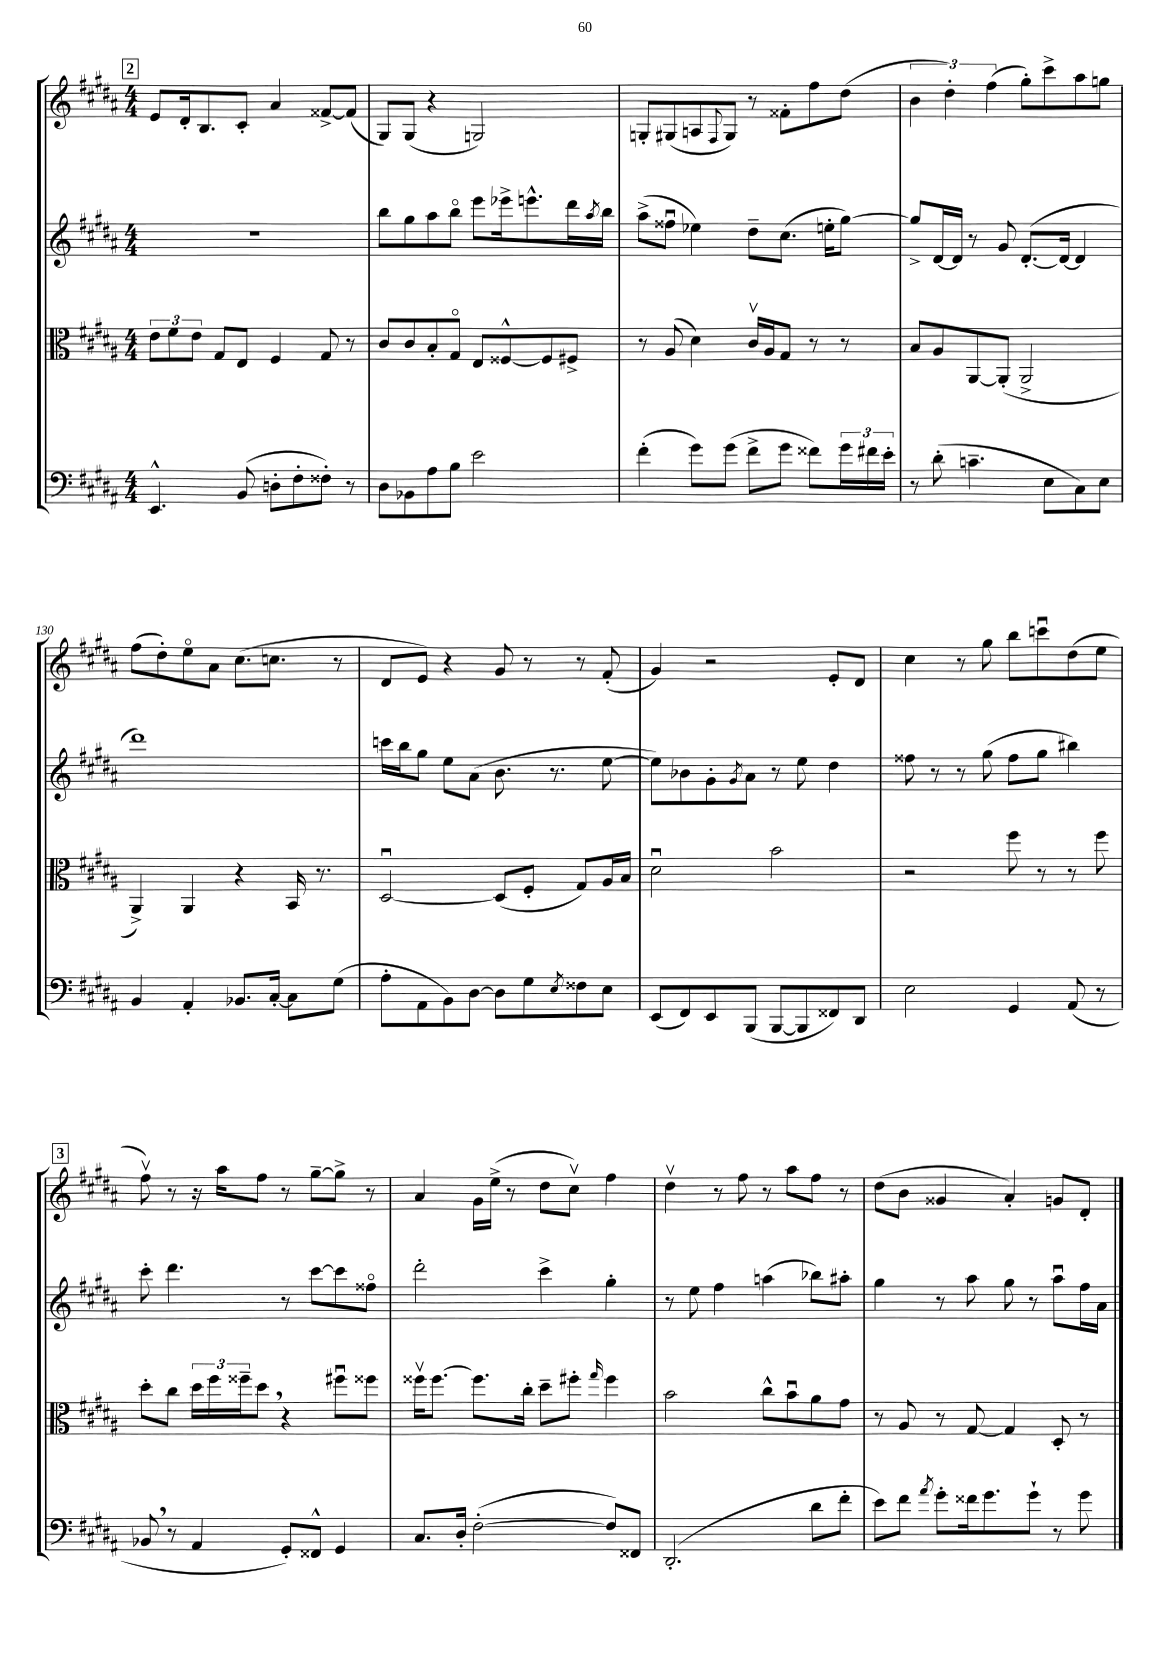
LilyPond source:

<<
\new StaffGroup <<
\new Staff = "s0" {
    \clef treble \key b \major \numericTimeSignature \time 4/4
    \mark \markup { \box "2" } e'8 dis'16-. b8. cis'8-. ais'4 fisis'8~-> fisis'8( |
    gis8) gis8( r4 g2) |
    g8-. gis8( a8 \appoggiatura { fis8 } gis8) r8 fisis'8-. fis''8 dis''8( |
    \tuplet 3/2 { b'4 dis''4-.) fis''4( } gis''8-.) cis'''8-> ais''8 g''8 |
    fis''8( dis''8-.) e''8\flageolet ais'8 cis''8.( c''8. r8 |
    dis'8 e'8) r4 gis'8 r8 r8 fis'8-.( |
    gis'4) r2 e'8-. dis'8 |
    cis''4 r8 gis''8 b''8 c'''8\downbow dis''8( e''8 |
    \mark \markup { \box "3" } fis''8\upbow) r8 r16 ais''16 fis''8 r8 gis''8~-- gis''8-> r8 |
    ais'4 gis'16 e''16->( r8 dis''8 cis''8\upbow) fis''4 |
    dis''4\upbow r8 fis''8 r8 ais''8 fis''8 r8 |
    dis''8( b'8 gisis'4 ais'4-.) g'8 dis'8-. \bar "|." |
}
\new Staff = "s1" {
    \clef treble \key b \major \numericTimeSignature \time 4/4
    \mark \markup { \box "2" } r1 |
    b''8 gis''8 ais''8 b''8\flageolet e'''8 ees'''16-> e'''8.-^ dis'''16 \acciaccatura { ais''8 } b''16 |
    ais''8->( fisis''8\downbow ees''4) dis''8-- cis''8.( e''16-. gis''8~) |
    gis''8-> dis'16~ dis'16 r8 gis'8 dis'8.~-.( dis'16~ dis'4 |
    dis'''1) |
    c'''16 b''16 gis''8 e''8 ais'8( b'8. r8. e''8~ |
    e''8) bes'8 gis'8-. \acciaccatura { gis'8 } ais'8 r8 e''8 dis''4 |
    fisis''8 r8 r8 gis''8( fisis''8 gis''8 bis''4) |
    \mark \markup { \box "3" } cis'''8-. dis'''4. r8 cis'''8~ cis'''8 fisis''8\flageolet |
    dis'''2-. cis'''4-> gis''4-. |
    r8 e''8 fis''4 a''4( bes''8) ais''8-. |
    gis''4 r8 ais''8 gis''8 r8 ais''8\downbow fis''16 ais'16 \bar "|." |
}
\new Staff = "s2" {
    \clef alto \key b \major \numericTimeSignature \time 4/4
    \mark \markup { \box "2" } \tuplet 3/2 { e'8 fis'8 e'8 } gis8 e8 fis4 gis8 r8 |
    cis'8 cis'8 b8-. gis8\flageolet e8 fisis8~-^ fisis8 fis8-> |
    r8 ais8( dis'4) cis'16\upbow ais16 gis8 r8 r8 |
    b8 ais8 ais,8~ ais,8-.( ais,2-> |
    ais,4->) ais,4 r4 b,16 r8. |
    dis2~\downbow dis8( fis8-. gis8) ais16 b16 |
    dis'2\downbow b'2 |
    r2 fis''8 r8 r8 fis''8 |
    \mark \markup { \box "3" } dis''8-. cis''8 \tuplet 3/2 { dis''16 fis''16 fisis''16-- } dis''8 \breathe r4 fis''8\downbow fisis''8 |
    fisis''16\upbow fisis''8.~ fisis''8. cis''16-. dis''8-- fis''8-. \grace { gis''16 } fis''4 |
    b'2 cis''8-^ b'8\downbow ais'8 gis'8 |
    r8 ais8 r8 gis8~ gis4 dis8-. r8 \bar "|." |
}
\new Staff = "s3" {
    \clef bass \key b \major \numericTimeSignature \time 4/4
    \mark \markup { \box "2" } e,4.-^ b,8( d8-. fis8-. fisis8-.) r8 |
    dis8 bes,8 ais8 b8 e'2 |
    fis'4-.( gis'8) gis'8( fis'8-> gis'8 fisis'8) \tuplet 3/2 { gis'16 fis'16 e'16-. } |
    r8 dis'8-.( c'4.-- e8 cis8) e8 |
    b,4 ais,4-. bes,8. cis16~-. cis8 gis8( |
    ais8-. ais,8 b,8) dis8~ dis8 gis8 \acciaccatura { e8 } fisis8 e8 |
    e,8( fis,8) e,8 b,,8( b,,8~ b,,8 fisis,8) dis,8 |
    e2 gis,4 ais,8( r8 |
    \mark \markup { \box "3" } bes,8 \breathe r8 ais,4 gis,8-.) fisis,8-^ gis,4 |
    cis8. dis16-. fis2~-.( fis8) fisis,8 |
    dis,2.-.( dis'8 fis'8-. |
    e'8) fis'8 \acciaccatura { ais'8 } gis'8-. fisis'16 gis'8. gis'8-! r8 gis'8 \bar "|." |
}
>>
>>
\layout { \context { \Score currentBarNumber = #126 } }
